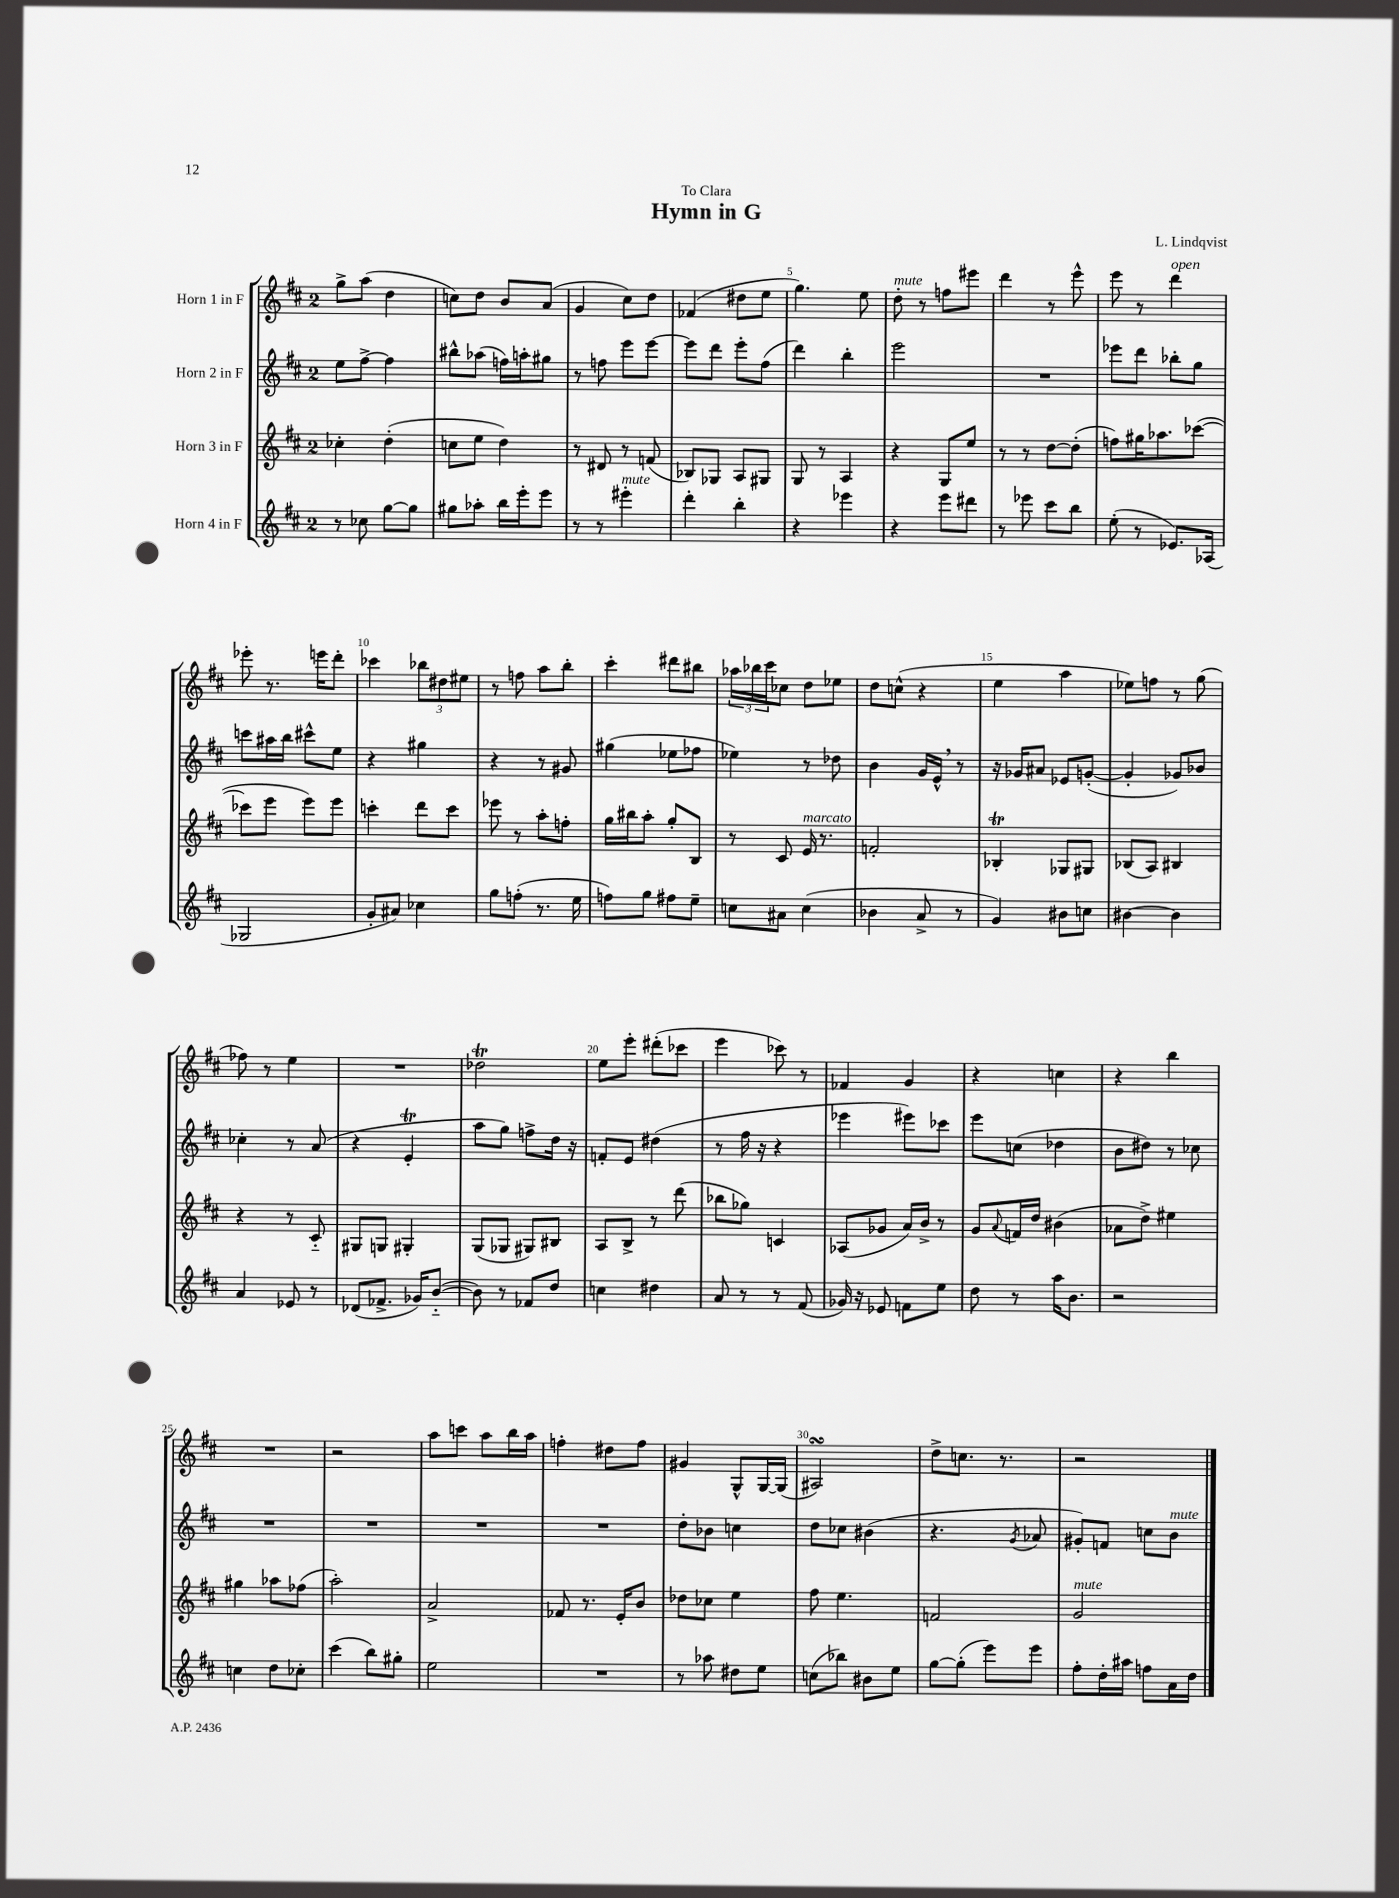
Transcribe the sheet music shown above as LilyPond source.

\header { title = "Hymn in G" composer = "L. Lindqvist" dedication = "To Clara" }
<<
\new StaffGroup <<
\new Staff = "s0" \with { instrumentName = "Horn 1 in F" } {
    \clef treble \key d \major \once \override Staff.TimeSignature.style = #'single-digit \time 2/4
    g''8-> a''8( d''4 |
    c''8) d''8 b'8 a'8( |
    g'4 cis''8) d''8 |
    fes'4( dis''8 e''8 |
    g''4.) e''8 |
    d''8-.^\markup { \italic "mute" } r8 f''8 eis'''8 |
    d'''4 r8 e'''8-^ |
    e'''8 r8 d'''4^\markup { \italic "open" } |
    ees'''8-. r8. e'''16 d'''8-. |
    ces'''4 \tuplet 3/2 { bes''8 dis''8 eis''8 } |
    r8 f''8 a''8 b''8-. |
    cis'''4-. dis'''8 bis''8 |
    \tuplet 3/2 { aes''16 bes''16 cis'''16 } ces''8 d''8 ees''8 |
    d''8 c''8-^( r4 |
    e''4 a''4 |
    ees''8) f''8 r8 g''8( |
    fes''8) r8 e''4 |
    R2 |
    des''2\trill |
    e''8 e'''8-. dis'''8-.( ces'''8 |
    e'''4 ces'''8) r8 |
    fes'4 g'4 |
    r4 c''4 |
    r4 b''4 |
    R2 |
    r2 |
    a''8 c'''8 a''8 b''16 a''16 |
    f''4-. dis''8 f''8 |
    gis'4 g8-^ g16~ g16( |
    ais2\turn) |
    d''8-> c''8. r8. |
    r2 \bar "|." |
}
\new Staff = "s1" \with { instrumentName = "Horn 2 in F" } {
    \clef treble \key d \major \once \override Staff.TimeSignature.style = #'single-digit \time 2/4
    e''8 fis''8~-> fis''4 |
    bis''8-^ aes''8( f''16) a''16-. gis''8 |
    r8 f''8 e'''8 e'''8~ |
    e'''8 d'''8 e'''8-. fis''8( |
    d'''4) b''4-. |
    e'''2 |
    R2 |
    ees'''8 d'''8 bes''8-. g''8 |
    c'''8 ais''16 b''16 cis'''8-^ e''8 |
    r4 gis''4 |
    r4 r8 gis'8 |
    gis''4( ees''8 fes''8 |
    ees''4) r8 des''8 |
    b'4 g'16 e'16-^ \breathe r8 |
    r16 ges'16 ais'8 ees'8 g'8~-.( |
    g'4-. ges'8) bes'8 |
    ces''4-. r8 a'8( |
    r4 e'4-.\trill |
    a''8 g''8) f''8-> d''16 r16 |
    f'8-. e'8 dis''4( |
    r8 fis''16 r16 r4 |
    ees'''4 eis'''8) ces'''8 |
    e'''8 c''8( des''4 |
    b'8 dis''8) r8 ces''8 |
    R2 |
    R2 |
    R2 |
    R2 |
    d''8-. bes'8 c''4 |
    d''8 ces''8 bis'4( |
    r4. \acciaccatura { g'8 } aes'8 |
    gis'8-.) f'8 c''8 b'8^\markup { \italic "mute" } \bar "|." |
}
\new Staff = "s2" \with { instrumentName = "Horn 3 in F" } {
    \clef treble \key d \major \once \override Staff.TimeSignature.style = #'single-digit \time 2/4
    ces''4-. d''4-.( |
    c''8 e''8 d''4) |
    r8 dis'8 r8 f'8( |
    bes8) ges8 a8 gis8 |
    g8 r8 a4 |
    r4 g8 e''8 |
    r8 r8 d''8~ d''8-.( |
    f''8) gis''16 aes''8. ces'''8~( |
    ces'''8 e'''8 e'''8) e'''8 |
    c'''4-. d'''8 c'''8 |
    ees'''8 r8 a''8-. f''8-. |
    g''16 bis''16 a''8-. g''8-. b8 |
    r8 cis'8 e'16^\markup { \italic "marcato" } r8. |
    f'2-. |
    bes4-.\trill ges8 gis8 |
    bes8( a8) bis4 |
    r4 r8 cis'8-_ |
    gis8 g8 gis4-. |
    g8( ges8 gis8) bis8 |
    a8 b8-> r8 d'''8( |
    bes''8 ges''8) c'4 |
    aes8( ges'8 a'16) b'16-> r8 |
    g'8 \appoggiatura { a'8 } f'16 d''16 bis'4( |
    aes'8 d''8->) eis''4 |
    gis''4 aes''8 fes''8( |
    a''2-.) |
    a'2-> |
    fes'8 r8. e'16-. b'8 |
    des''8 ces''8 e''4 |
    fis''8 e''4. |
    f'2 |
    g'2^\markup { \italic "mute" } \bar "|." |
}
\new Staff = "s3" \with { instrumentName = "Horn 4 in F" } {
    \clef treble \key d \major \once \override Staff.TimeSignature.style = #'single-digit \time 2/4
    r8 ces''8 g''8~ g''8 |
    gis''8 aes''8-. b''16 e'''16-. e'''8 |
    r8 r8 eis'''4-.^\markup { \italic "mute" } |
    d'''4-. b''4-. |
    r4 ees'''4 |
    r4 e'''8 dis'''8 |
    r8 ees'''8 cis'''8 b''8 |
    e''8-.( r8 ees'8.) aes16( |
    ges2 |
    g'8-. ais'8) ces''4 |
    g''8 f''8-.( r8. e''16 |
    f''8) g''8 fis''8 e''8-- |
    c''8 ais'8 c''4( |
    bes'4 a'8-> r8 |
    g'4) bis'8 c''8 |
    bis'4~ bis'4 |
    a'4 ees'8 r8 |
    des'8( fes'8.-> ges'16) b'8~-_( |
    b'8) r8 fes'8 d''8 |
    c''4 dis''4 |
    a'8 r8 r8 fis'8( |
    ges'16) r16 ees'8 f'8 e''8 |
    d''8 r8 a''16 b'8. |
    r2 |
    c''4 d''8 ces''8-. |
    cis'''4( b''8) gis''8-. |
    e''2 |
    R2 |
    r8 aes''8 dis''8 e''8 |
    c''8( bes''8) bis'8 e''8 |
    g''8~ g''8-.( e'''8) e'''8 |
    fis''8-. d''16-. ais''16 f''8 a'16 d''16 \bar "|." |
}
>>
>>
\layout { \context { \Score \override BarNumber.break-visibility = ##(#f #t #t) barNumberVisibility = #(every-nth-bar-number-visible 5) } }
